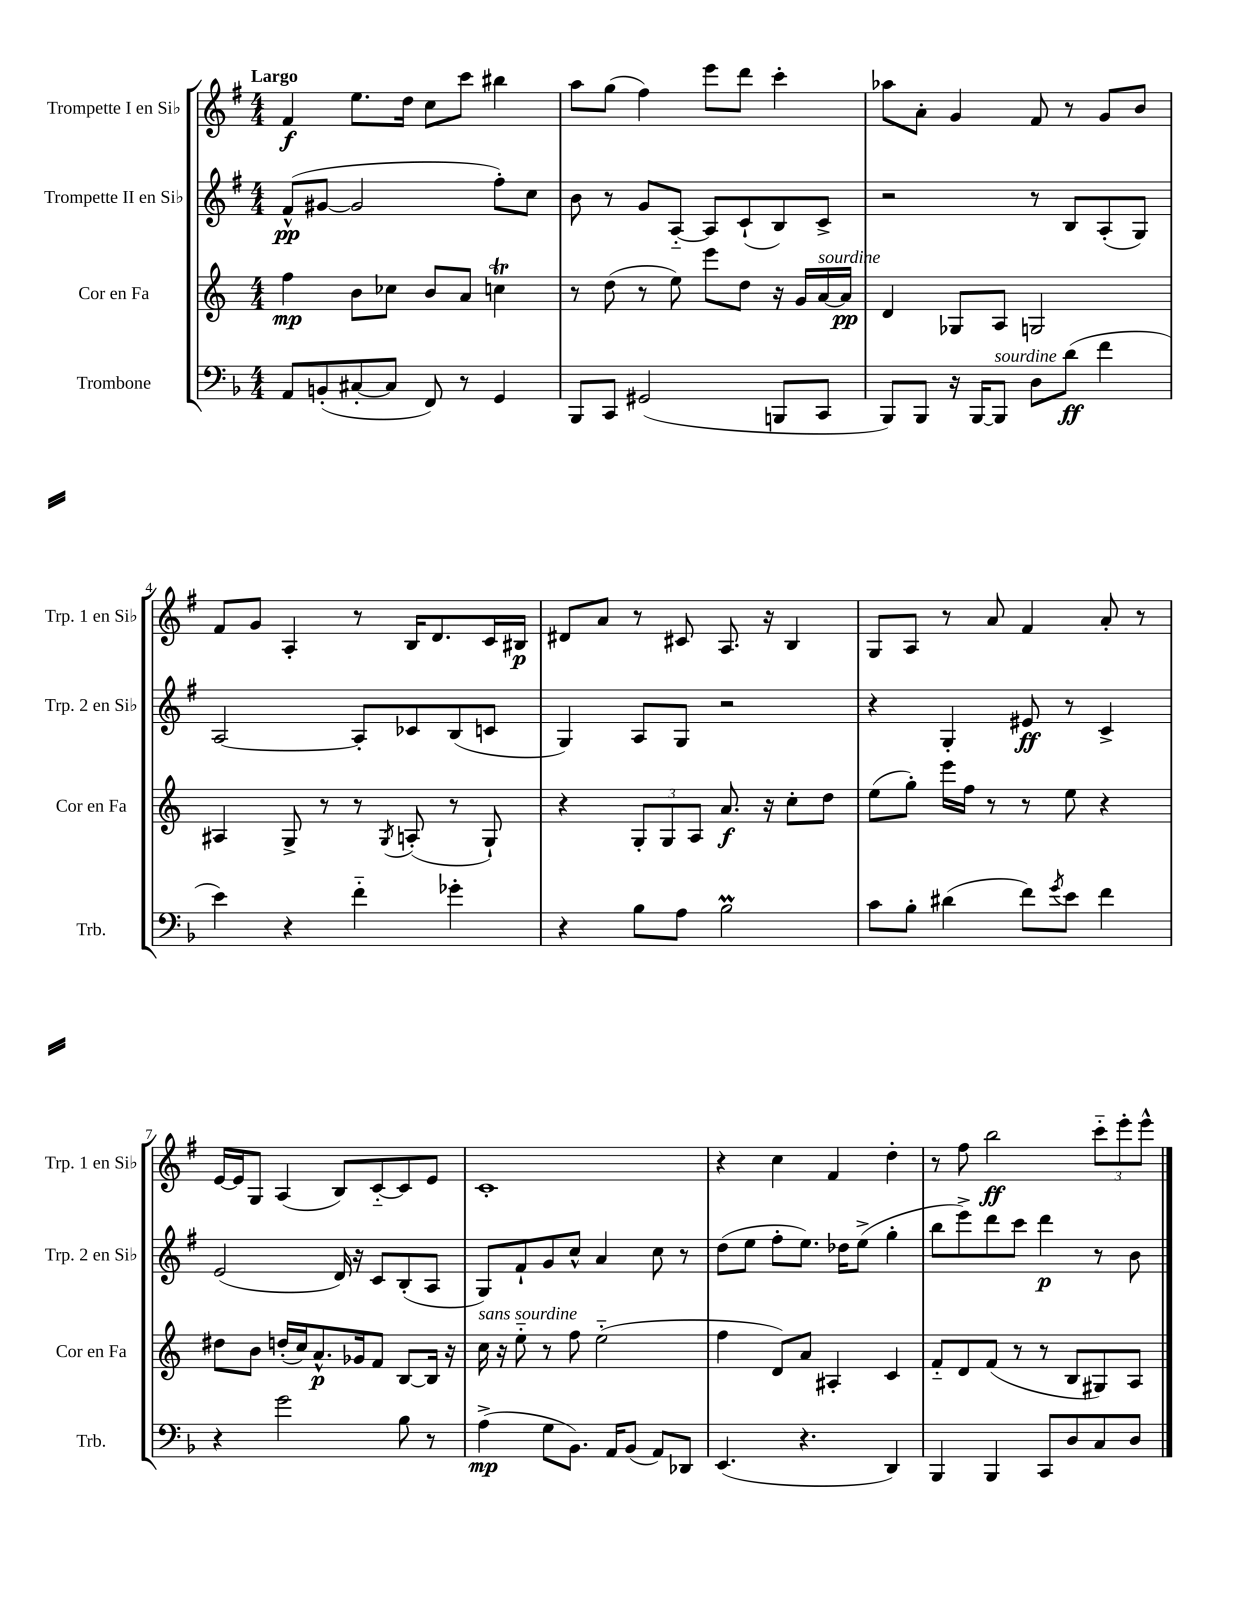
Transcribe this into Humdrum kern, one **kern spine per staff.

**kern	**kern	**kern	**kern
*staff4	*staff3	*staff2	*staff1
*clefF4	*clefG2	*clefG2	*clefG2
*k[b-]	*k[]	*k[f#]	*k[f#]
*M4/4	*M4/4	*M4/4	*M4/4
8AA	4ff	(8f#^^	4f#
(8BB'	.	[8g#	.
[8C#'	8b	2g#]	8.ee
8C#]	8cc-	.	.
.	.	.	16dd
8FF)	8b	.	8cc
8r	8a	.	8ccc
4GG	4cc	8ff#')	4bb#
.	.	8cc	.
=	=	=	=
8BBB-	8r	8b	8aa
8CC	(8dd	8r	(8gg
(2GG#	8r	8g	4ff#)
.	8ee)	[8A'~	.
.	8eee	8A]	8eee
.	8dd	(8c`	8ddd
8BBB	16r	8B)	4ccc'
.	16g	.	.
8CC	[16a	8c^	.
.	16a]	.	.
=	=	=	=
8BBB-)	4d	2r	8aa-
8BBB-	.	.	8a'
16r	8G-	.	4g
[16BBB-	.	.	.
8BBB-]	8A	.	.
8D	2G	8r	8f#
(8d	.	8B	8r
4f	.	(8A'	8g
.	.	8G)	8b
=	=	=	=
4e)	4A#	[2A	8f#
.	.	.	8g
4r	8G^	.	4A'
.	8r	.	.
4f'~	8r	8A']	8r
.	8qG	.	.
.	(8A'	8c-	16B
.	.	.	8.d
4g-'	8r	(8B	.
.	8G`)	8c	16c
.	.	.	16B#
=	=	=	=
4r	4r	4G)	8d#
.	.	.	8a
8B-	12G'	8A	8r
.	12G	.	.
8A	.	8G	8c#
.	12A	.	.
2B-	8.a	2r	8.A
.	16r	.	16r
.	8cc'	.	4B
.	8dd	.	.
=	=	=	=
8c	(8ee	4r	8G
8B-'	8gg')	.	8A
(4d#	16eee	4G'	8r
.	16ff	.	.
.	8r	.	8a
8f)	8r	8e#	4f#
8qg	.	.	.
8e	8ee	8r	.
4f	4r	4c^	8a'
.	.	.	8r
=	=	=	=
4r	8dd#	(2e	[16e
.	.	.	16e]
.	8b	.	8G
2g	(16dd'	.	(4A
.	16cc)	.	.
.	8.a^^	.	.
.	.	16d)	8B)
.	16g-	16r	.
.	8f	8c	[8c'~
8B-	[8B	(8B'	8c]
8r	16B]	8A	8e
.	16r	.	.
=	=	=	=
(4A^	16cc	8G)	1c'
.	16r	.	.
.	8ee'~	8f#`	.
8G	8r	8g	.
8.BB-)	8ff	8cc^^	.
.	(2ee'~	4a	.
16AA	.	.	.
(8BB-	.	.	.
8AA)	.	8cc	.
8DD-	.	8r	.
=	=	=	=
(4.EE	4ff	(8dd	4r
.	.	8ee	.
.	8d)	8ff#'	4cc
4.r	8a	8.ee)	.
.	4A#'	.	4f#
.	.	16dd-	.
.	.	(8ee^	.
4DD)	4c	4gg'	4dd'
=	=	=	=
4BBB-	8f'~	8bb	8r
.	8d	8eee^)	8ff#
4BBB-	(8f	8ddd	2bb
.	8r	8ccc	.
8CC	8r	4ddd	.
8D	8B	.	.
8C	8G#)	8r	12ccc'~
.	.	.	12eee'
8D	8A	8b	.
.	.	.	12eee^^
==	==	==	==
*-	*-	*-	*-
